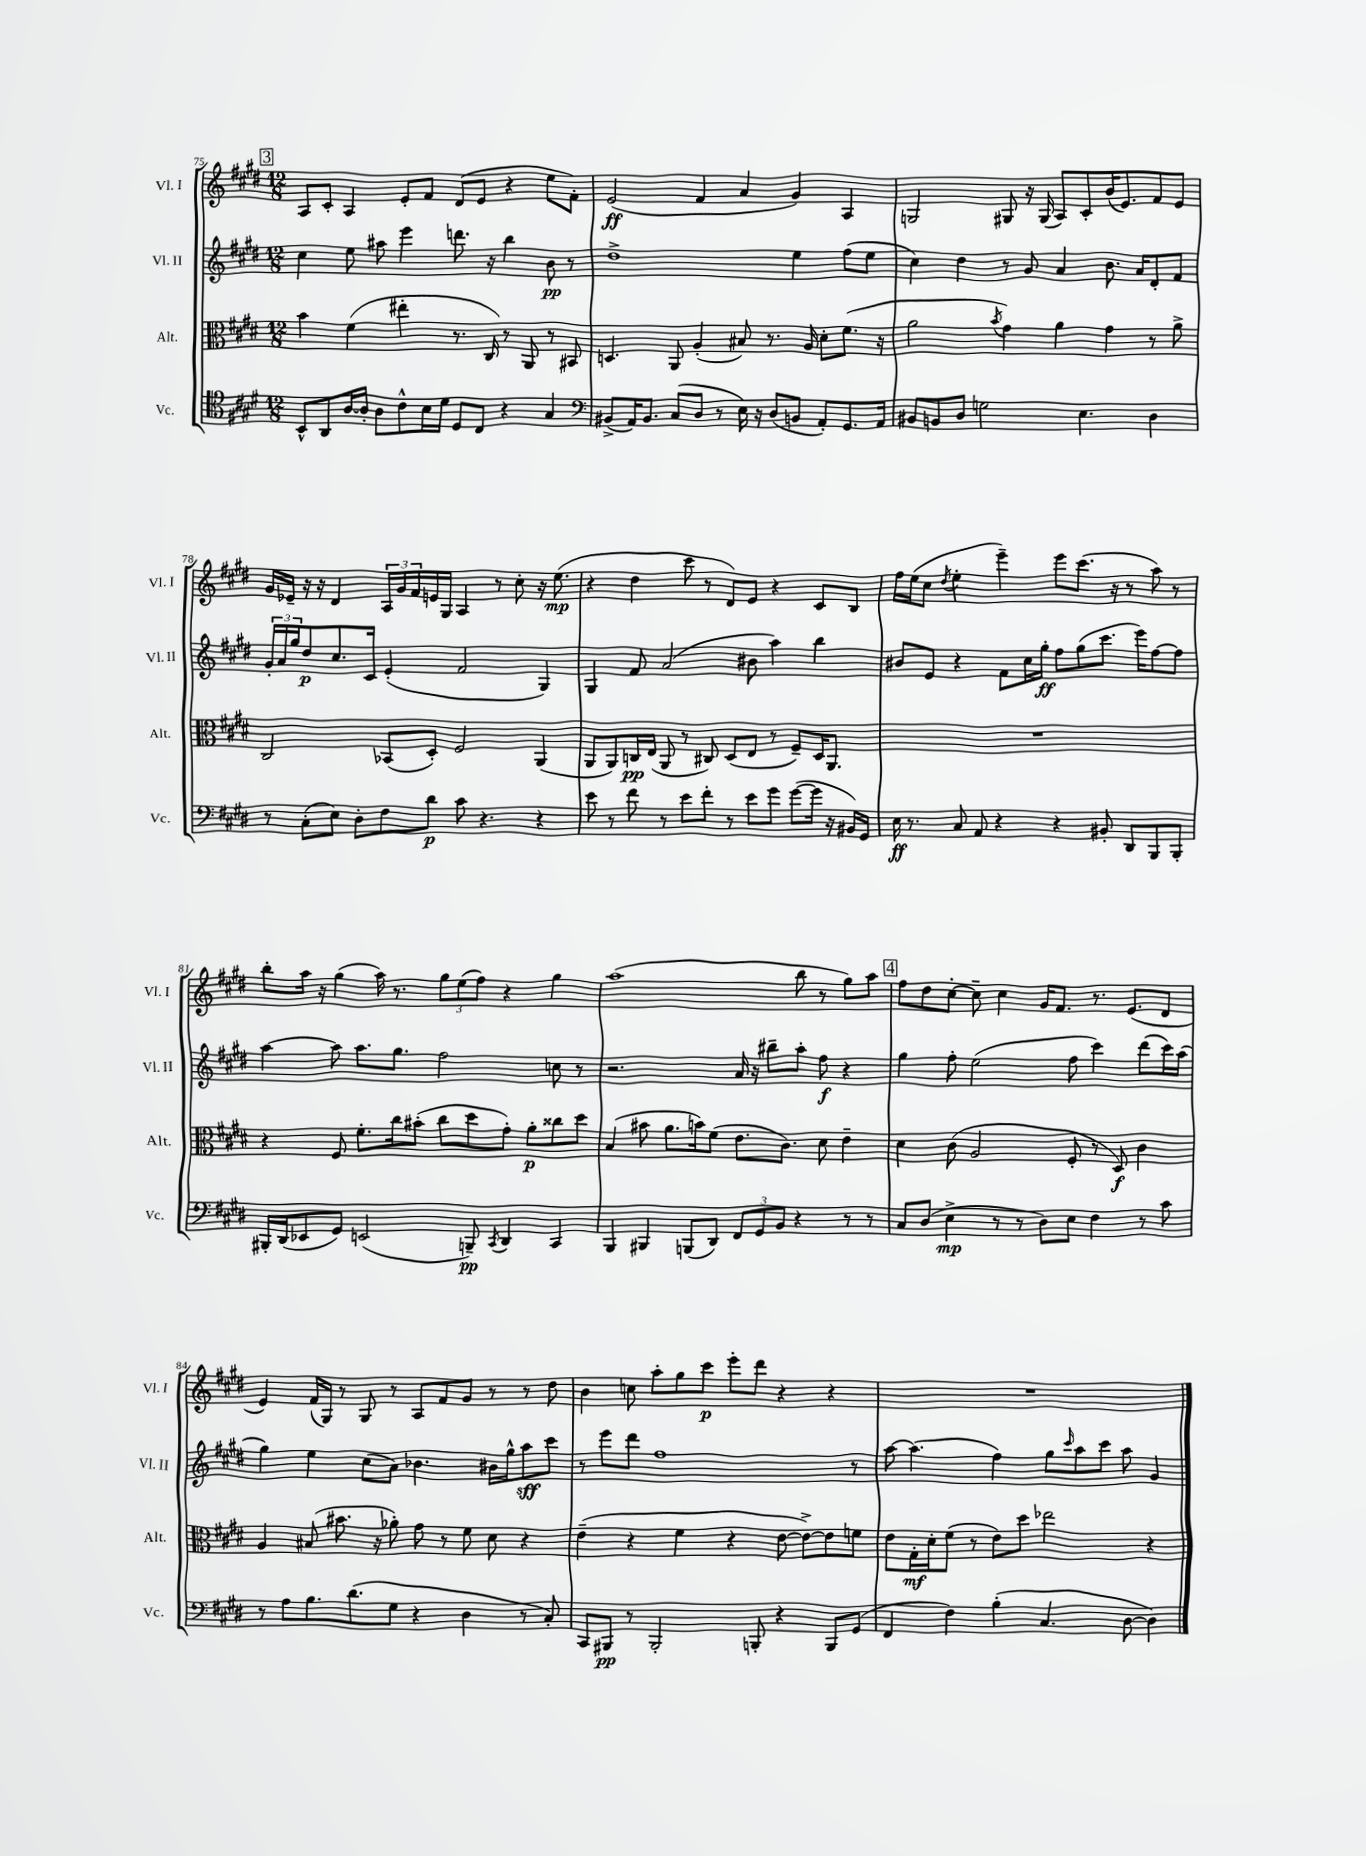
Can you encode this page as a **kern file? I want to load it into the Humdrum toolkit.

**kern	**dynam	**kern	**dynam	**kern	**dynam	**kern	**dynam
*part4	*part4	*part3	*part3	*part2	*part2	*part1	*part1
*staff4	*staff4	*staff3	*staff3	*staff2	*staff2	*staff1	*staff1
*I"Vc.	*	*I"Alt.	*	*I"Vl. II	*	*I"Vl. I	*
*I'Vc.	*	*I'Alt.	*	*I'Vl. II	*	*I'Vl. I	*
*clefC4	*	*clefC3	*	*clefG2	*	*clefG2	*
*k[f#c#g#d#]	*	*k[f#c#g#d#]	*	*k[f#c#g#d#]	*	*k[f#c#g#d#]	*
*M12/8	*	*M12/8	*	*M12/8	*	*M12/8	*
!!LO:REH:place=s1:t=3
=75	=75	=75	=75	=75	=75	=75	=75
8BB^^/L	.	4b\	.	4cc#\	.	8A/L	.
8AA/	.	.	.	.	.	8c#'/J	.
[16A/L	.	(4f#\	.	8ee\	.	4A/	.
16A'/JJ]	.	.	.	.	.	.	.
8A\L	.	.	.	8aa#X\	.	.	.
8c#^^\	.	4ee#X'\	.	4eee\	.	8e'/L	.
16B\L	.	.	.	.	.	8f#/J	.
16d#\JJ	.	.	.	.	.	.	.
8D#/L	.	8.r	.	8.dddn\	.	(8d#/L	.
8C#/J	.	.	.	.	.	8e/J	.
.	.	16C#/)	.	16r	.	.	.
4r	.	8r	.	4bb\	.	4r	.
.	.	8AA/	.	.	.	.	.
4G#/	.	8r	.	8b\	pp	8ee\L	.
.	.	8BB#X/	.	8r	.	8f#'\J)	.
=76	=76	=76	=76	=76	=76	=76	=76
*clefF4	*	*	*	*	*	*	*
(8BB#X^/L	.	4.Dn/	.	1dd#^	.	(2e/	ff
16AA/K)	.	.	.	.	.	.	.
8.BB#/J	.	.	.	.	.	.	.
(8C#/L	.	8AA/	.	.	.	.	.
8D#/J	.	(4A'/	.	.	.	4f#/	.
8r	.	.	.	.	.	.	.
16E\)	.	8B#X/)	.	.	.	4a/	.
16r	.	.	.	.	.	.	.
(8D#/L	.	8.r	.	.	.	.	.
8BBn/J	.	.	.	4ee\	.	4g#/)	.
.	.	16A/	.	.	.	.	.
8AA'/L)	.	8d#'\L	.	.	.	.	.
8.GG#/	.	(8.f#\J	.	(8ff#\L	.	4A/	.
.	.	.	.	8ee\J	.	.	.
16AA/Jk	.	16r	.	.	.	.	.
=77	=77	=77	=77	=77	=77	=77	=77
8BB#X/L	.	2a\	.	4cc#\)	.	2Gn/	.
8BBn/	.	.	.	.	.	.	.
8D#/J	.	.	.	4dd#\	.	.	.
2Gn\	.	.	.	.	.	.	.
.	.	8qb/	.	.	.	.	.
.	.	4g#\)	.	8r	.	8G#X/	.
.	.	.	.	8g#/	.	16r	.
.	.	.	.	.	.	(16G#/	.
.	.	4a\	.	4a/	.	8A/L)	.
4.E\	.	.	.	.	.	8c#'/	.
.	.	4g#\	.	8.b\	.	(16b/K	.
.	.	.	.	.	.	8.e/)	.
.	.	.	.	16a/KL	.	.	.
4D#\	.	8r	.	8d#'/	.	8f#/	.
.	.	8a^\	.	8f#/J	.	8e/J	.
!!LO:LB:g=z
=78	=78	=78	=78	=78	=78	=78	=78
8r	.	2C#/	.	24g#'/LL	.	16g#/LL	.
.	.	.	.	24a/	.	.	.
.	.	.	.	.	.	16e-X~/JJ	.
.	.	.	.	24gg#/J	.	.	.
(8C#'\L	.	.	.	8dd#/	p	16r	.
.	.	.	.	.	.	16r	.
8E\J)	.	.	.	8.cc#/	.	4d#/	.
8D#'\L	.	.	.	.	.	.	.
.	.	.	.	16c#/Jk	.	.	.
8F#\	.	(8BB-X/L	.	(4e'/	.	24A/LL	.
.	.	.	.	.	.	24g#/	.
.	.	.	.	.	.	24f#/	.
8d#\J	p	8D#'/J)	.	.	.	16en/	.
.	.	.	.	.	.	16G#/JJ	.
8c#\	.	2F#/	.	2f#/	.	4A/	.
4.r	.	.	.	.	.	.	.
.	.	.	.	.	.	8r	.
.	.	.	.	.	.	8cc#'\	.
4r	.	(4AA/	.	4G#/)	.	16r	.
.	.	.	.	.	.	(8.ee\	mp
=79	=79	=79	=79	=79	=79	=79	=79
8e\	.	8AA/L	.	4G#/	.	4r	.
8r	.	8AA/)	.	.	.	.	.
8f#\	.	16Cn/L	pp	8f#/	.	4dd#\	.
.	.	(16E/JJ	.	.	.	.	.
8r	.	8AA/	.	(2a/	.	.	.
8e\L	.	8r	.	.	.	8ccc#\	.
8f#'\J	.	8C#X/)	.	.	.	8r	.
8r	.	(8D#/L	.	.	.	8d#/L)	.
8e\L	.	8E/J	.	8b#X\	.	8e/J	.
8g#\J	.	8r	.	4aa\)	.	4r	.
([8g#\L	.	8F#~/L)	.	.	.	.	.
16g#\Jk]	.	16D#/K	.	4bb\	.	8c#/L	.
16r	.	8.AA/J	.	.	.	.	.
16BB#X/LL)	.	.	.	.	.	8B/J	.
16GG#/JJ	.	.	.	.	.	.	.
=80	=80	=80	=80	=80	=80	=80	=80
16E\	ff	1.r	.	8b#X/L	.	16ff#\LL	.
8.r	.	.	.	.	.	(16ee\J	.
.	.	.	.	8e/J	.	8cc#\J	.
.	.	.	.	.	.	8qdd#/	.
8C#/	.	.	.	4r	.	4ee'\	.
8AA/	.	.	.	.	.	.	.
4r	.	.	.	8f#\L	.	4eee~\)	.
.	.	.	.	16cc#\L	.	.	.
.	.	.	.	16gg#'\JJ	ff	.	.
4r	.	.	.	8ff#\L	.	8eee\L	.
.	.	.	.	(8gg#\	.	(8.ccc#\J	.
8BB#X'/	.	.	.	8.ccc#\J	.	.	.
.	.	.	.	.	.	16r	.
8DD#/L	.	.	.	.	.	8r	.
.	.	.	.	16eee\KL)	.	.	.
8BBB/	.	.	.	[8ff#\	.	8aa\)	.
8BBB'/J	.	.	.	8ff#\J]	.	8r	.
!!LO:LB:g=z
=81	=81	=81	=81	=81	=81	=81	=81
16BBB#X'/LL	.	4r	.	[4aa\	.	8bb'\L	.
(16DD#/J	.	.	.	.	.	.	.
8EE-X/	.	.	.	.	.	16aa\Jk	.
.	.	.	.	.	.	16r	.
8GG#/J)	.	8F#/	.	8aa\]	.	(4gg#\	.
(2EEn/	.	8.f#'\L	.	8.aa\L	.	.	.
.	.	.	.	.	.	16aa\)	.
.	.	16cc#\k	.	8.gg#\J	.	8.r	.
.	.	(8b#X'\J	.	.	.	.	.
.	.	8cc#\L	.	2ff#\	.	12gg#\L	.
.	.	.	.	.	.	(12ee\	.
8BBBn~/)	pp	8dd#\	.	.	.	.	.
.	.	.	.	.	.	12ff#\J)	.
8qCC#/	.	.	.	.	.	.	.
4DD#/	.	8g#'\J)	.	.	.	4r	.
.	.	8a'\L	p	.	.	.	.
4CC#/	.	8cc##X\	.	8ccn\	.	4gg#\	.
.	.	8dd#\J	.	8r	.	.	.
=82	=82	=82	=82	=82	=82	=82	=82
4BBB/	.	(4B/	.	2.r	.	(1aa	.
4BBB#X/	.	8b#X\	.	.	.	.	.
.	.	8.a\L	.	.	.	.	.
(8BBBn/L	.	.	.	.	.	.	.
.	.	16bn\k)	.	.	.	.	.
8DD#/J)	.	(8f#\J	.	.	.	.	.
12FF#/L	.	8.e\L	.	16a/	.	.	.
.	.	.	.	16r	.	.	.
12GG#/	.	.	.	.	.	.	.
.	.	.	.	8bb#X~\L	.	.	.
12BB/J	.	.	.	.	.	.	.
.	.	8.c#\J)	.	.	.	.	.
4r	.	.	.	8aa'\J	.	8bb\	.
.	.	8d#\	.	8ff#\	f	8r	.
8r	.	4e~\	.	4r	.	8gg#\L)	.
8r	.	.	.	.	.	8aa\J	.
!!LO:REH:place=s1:t=4
=83	=83	=83	=83	=83	=83	=83	=83
8C#/L	.	4d#\	.	4gg#\	.	8ff#\L	.
(8D#/J	.	.	.	.	.	8dd#\	.
4E^\	mp	(8c#\	.	8ff#'\	.	[8cc#'\J	.
.	.	2A/	.	(2ee\	.	8cc#~\]	.
8r	.	.	.	.	.	4cc#\	.
8r	.	.	.	.	.	.	.
8D#\L)	.	.	.	.	.	16g#/KL	.
.	.	.	.	.	.	8.f#/J	.
8E\J	.	8F#'/	.	8ff#\	.	.	.
4F#\	.	8r	.	4ccc#\)	.	8.r	.
.	.	8D#/)	f	.	.	.	.
.	.	.	.	.	.	(8.e/L	.
8r	.	4c#\	.	(8ddd#\L	.	.	.
8c#\	.	.	.	16ccc#\L)	.	8d#/J	.
.	.	.	.	(16aa\JJ	.	.	.
!!LO:LB:g=z
=84	=84	=84	=84	=84	=84	=84	=84
8r	.	4A/	.	4gg#\)	.	4e/)	.
8A\L	.	.	.	.	.	.	.
8.B\	.	(8B#X/	.	4ee\	.	(16f#/LL	.
.	.	.	.	.	.	16G#/JJ)	.
.	.	8.b#X\	.	.	.	8r	.
(8.d#\	.	.	.	.	.	.	.
.	.	.	.	(8cc#\L	.	8G#/	.
.	.	16r	.	.	.	.	.
8G#\J	.	8a-X'\)	.	8a\J)	.	8r	.
4r	.	8g#\	.	4.b-X\	.	8A/L	.
.	.	8r	.	.	.	8f#/	.
4D#\	.	8f#\	.	.	.	8g#/J	.
.	.	8d#\	.	16b#X\LL	.	8r	.
.	.	.	.	16gg#^^\J	.	.	.
8r	.	4r	.	8aa\	sff	8r	.
8C#'/)	.	.	.	8ccc#\J	.	8dd#\	.
=85	=85	=85	=85	=85	=85	=85	=85
8CC#/L	.	(4e~\	.	8r	.	4b\	.
8BBB#X/J	pp	.	.	8eee\L	.	.	.
8r	.	4r	.	8ddd#\J	.	8ccn\	.
2BBB#'/	.	.	.	1ff#	.	8aa'\L	.
.	.	4f#\	.	.	.	8gg#\	.
.	.	.	.	.	.	8ccc#\J	p
.	.	4r	.	.	.	8eee'\L	.
8BBBn'/	.	.	.	.	.	8ddd#\J	.
4r	.	[8e\	.	.	.	4r	.
.	.	8e^\L_)	.	.	.	.	.
8BBB/L	.	8e\]	.	.	.	4r	.
(8GG#/J	.	8fn\J	.	8r	.	.	.
=86	=86	=86	=86	=86	=86	=86	=86
4FF#/	.	8e\L	.	[8aa\	.	1.r	.
.	.	16G#'\L	mf	(4.aa\]	.	.	.
.	.	16d#'\J	.	.	.	.	.
4F#\)	.	(8f#\J	.	.	.	.	.
.	.	8r	.	.	.	.	.
(4B'\	.	8e\L)	.	4ff#\)	.	.	.
.	.	8dd#\J	.	.	.	.	.
4.C#/	.	2ee-X\	.	8gg#\L	.	.	.
.	.	.	.	16qqccc#/	.	.	.
.	.	.	.	8aa\	.	.	.
.	.	.	.	8ccc#\J	.	.	.
[8D#\	.	.	.	8aa\	.	.	.
4D#\])	.	4r	.	4g#/	.	.	.
==	==	==	==	==	==	==	==
*-	*-	*-	*-	*-	*-	*-	*-
